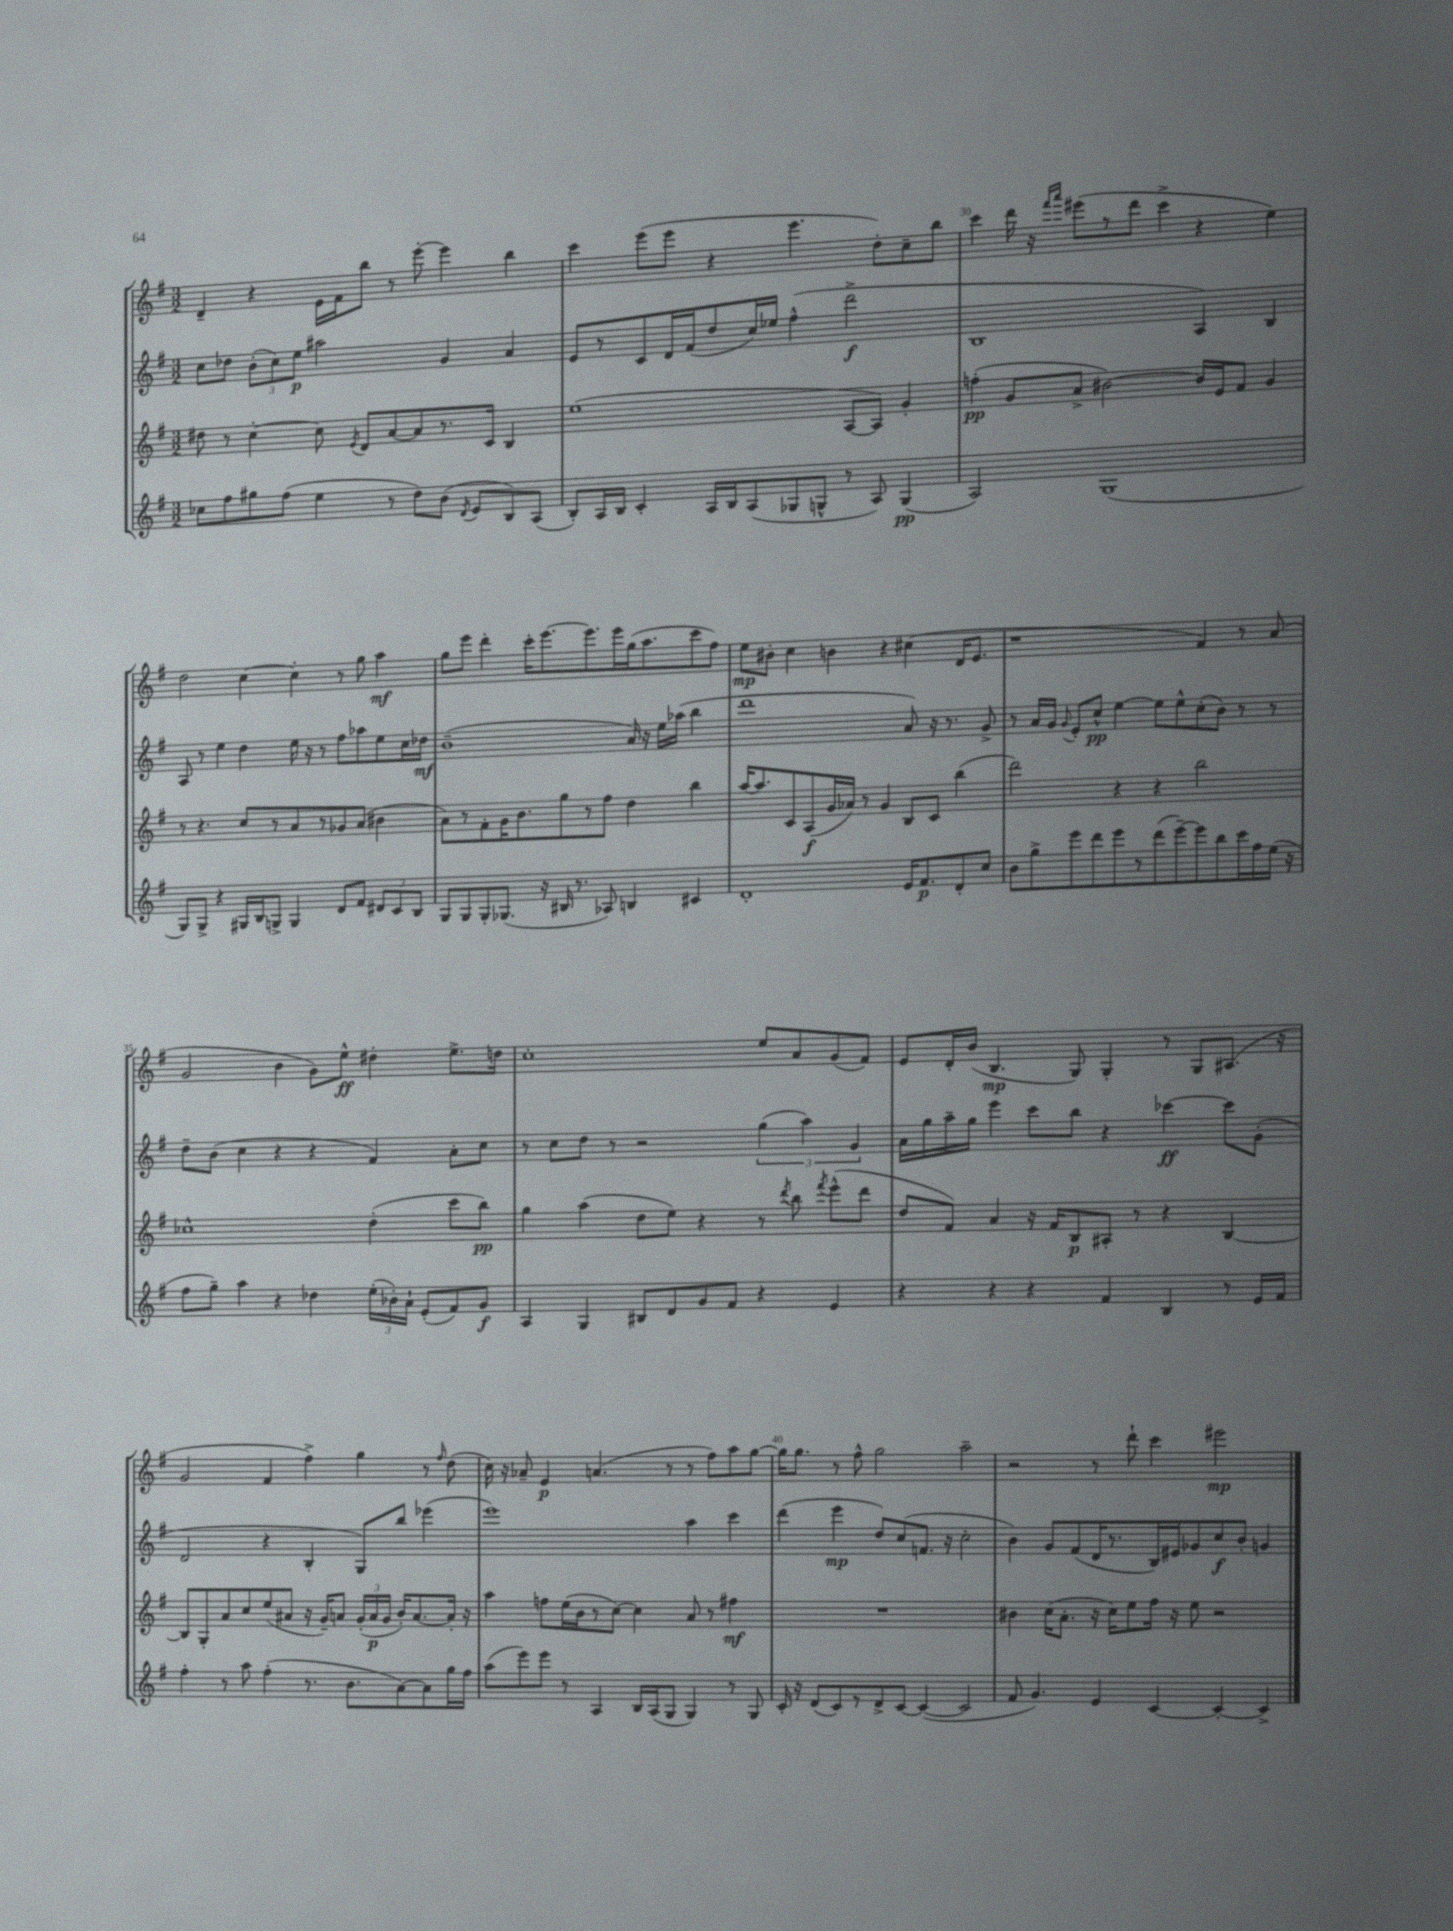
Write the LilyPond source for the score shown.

<<
\new StaffGroup <<
\new Staff = "s0" {
    \clef treble \key g \major \numericTimeSignature \time 3/2
    \autoBeamOff d'4-- r4 e'16[ fis'16 b''8] r8 e'''8~-. e'''4 b''4 |
    c'''4 e'''8[( e'''8] r4 e'''4. d''8[-.) c''8-- b''8] |
    c'''4 d'''16 r16 \grace { fis'''16[ a'''16] } eis'''8[( r8 d'''8] c'''4-> r4 e''4) |
    d''2 c''4~ c''4-. r8 g''8 a''4\mf |
    g''8[ e'''8] d'''4-. c'''16[-. e'''8.~ e'''8. e'''16 g''16( a''8. c'''8 fis''8]) |
    e''8[\mp bis'8]-. c''4 b'4 r4 cis''4( d'16[ e'8.] |
    r1 fis'4) r8 a'8( |
    g'2 b'4 g'8[) e''8]-^\ff dis''4-. e''8.[-> d''16] |
    c''1-. e''8[ a'8 g'8( fis'8]) |
    e'8[ d'16-. b'16]( b4.\mp g8) g4-. r8 g8[ ais8.]( r16 |
    g'2 fis'4 fis''4->) g''4 r8 \grace { fis''16 } d''8( |
    c''16) r16 aes'8-- e'4\p a'4.( r8 r8 fis''8[) a''8 g''8]~ |
    g''16[ g''8.] r8 fis''8-^ g''2 a''2-- |
    r2 r8 d'''8-! c'''4 eis'''2\mp \bar "|." |
}
\new Staff = "s1" {
    \clef treble \key g \major \numericTimeSignature \time 3/2
    \autoBeamOff c''8[ des''8] \tuplet 3/2 { b'8[-.( c''8) e''8]\p } ais''2 g'4 a'4 |
    e'8[ r8 c'8 d'16 fis'16( d''8 c''16) ees''16] fis''4-^( d'''2->\f |
    b1 a4) b4 |
    a8 r8 e''4 d''4 e''16 r16 r8 fis''8[ aes''8 e''8 c''16 des''16]\mf |
    b'1--( a'16) r16 e''16[ aes''16]( b''4 |
    d'''1 a'8) r16 r8. g'8-> |
    r8 a'16[ g'16] \appoggiatura { g'8 } e'8[-. c''8]-^\pp e''4~ e''8[ e''8-^ c''8-.( b'8]) r8 r8 |
    d''8[-- b'8]( c''4 r4 r4 fis'4) a'8[-. c''8] |
    r8 c''8[ d''8] r8 r2 \tuplet 3/2 { g''4( a''4) g'4 } |
    a'16[ g''16 a''16-- g''16] e'''4 c'''8[ b''8] r4 ces'''4~\ff ces'''8[ g'8]-.( |
    d'2 r4 b4-. g8[) b''8] ees'''4( |
    e'''1) a''4 c'''4 |
    d'''4( e'''4\mp d''8[) c''8( f'8.] r16 c''2-. |
    b'4) g'8[ fis'8( d'16 r8. b16) eis'16 ges'8 c''8\f b'8]-. g'4 \bar "|." |
}
\new Staff = "s2" {
    \clef treble \key g \major \numericTimeSignature \time 3/2
    \autoBeamOff dis''8 r8 c''4~-. c''8 \acciaccatura { e'8 } d'8[ a'8~ a'8 r8. c'16] b4 |
    e''1( a8[~ a8]) g'4-. |
    f''4-.\pp( g'8[ a'8]-> bis'2~) bis'16[ e'16 fis'8] g'4 |
    r8 r4. c''8[ r8 a'8 r8 ges'8 a'8]( bis'4 |
    a'8[) r8 fis'8-. g'16 b'8. g''8 r8 fis''8] d''4 b''4 |
    a''16[~ a''8. c'8 a8\f( g'16 aes'16]) r8 g'4 b8[ c'8] b''4( |
    d'''2) r4 r4 b''2 |
    ces''1-^ d''4-.( c'''8[ b''8]\pp) |
    g''4 a''4( d''8[ e''8]) r4 r8 \acciaccatura { d'''8 } b''8 \acciaccatura { fis'''8 } e'''8[-^( d'''8] |
    d''8[ fis'8]) a'4 r16 fis'16[ b8\p ais8]-. r8 r4 b4~ |
    b8[ g8-. a'8 c''8 e''8( ais'8] r16 g'16[--) a'8] \tuplet 3/2 { g'16[-.( a'16\p g'16] } b'16[-.) a'8.~ a'16]-. r16 |
    a''4 f''8[ e''16( b'16 r8 c''8]~) c''4 a'8 r8 fis''4\mf |
    R1. |
    bis'4 c''16[( a'8.]-. r16 c''16[) e''8 fis''16] r16 e''8 r2 \bar "|." |
}
\new Staff = "s3" {
    \clef treble \key g \major \numericTimeSignature \time 3/2
    \autoBeamOff ces''8[ fis''8 gis''8 fis''8]( e''4 r8 d''8[) b'8]( \acciaccatura { d'8 } e'8[ b8) a8]( |
    b8[-.) a16 b16] c'4-. a16[ b16 a8( ges8 g8]-^ r8 a8) g4\pp( |
    a2) g1( |
    g8[) g8]-> r4 gis16[ b16 g8]-> g4 d'8[ fis'8] \tuplet 3/2 { dis'8[ c'8 b8] } |
    g8[ g8 g8-. ges8.]( r16 bis16 r8. aes8) b4 cis'4 |
    d'1-. e'16[ fis'8.\p d'8-. c''8] |
    b'8[ g''8-> e'''8 d'''8 e'''8 r8 d'''8( e'''8~--) e'''8 b''8 c'''16 fis''16 e''16]( r16 |
    fis''8[ g''8]--) a''4 r4 des''4 \tuplet 3/2 { e''16[-.( bes'16-.) a'16]-! } e'8[-.( fis'8) g'8]\f |
    a4 g4 bis8[ d'8 g'8 fis'8] r4 e'4 |
    r4 r4 r4 fis'4 b4 r8 e'16[ fis'16] |
    fis''4-. r8 a''8 fis''4-.( r8. b'8.[ a'8~) a'8 g''16 fis''16] |
    a''8[( e'''8) e'''8] r8 a4 b16[ a16( g8] g4) r8 g8 |
    c'16-. r16 d'8[( c'8) r8 d'8-> c'8]~ c'4~( c'2 |
    fis'8 g'4.) e'4 c'4~ c'4~-. c'4-> \bar "|." |
}
>>
>>
\layout { \context { \Score currentBarNumber = #28 \override BarNumber.break-visibility = ##(#f #t #t) barNumberVisibility = #(every-nth-bar-number-visible 5) } }
